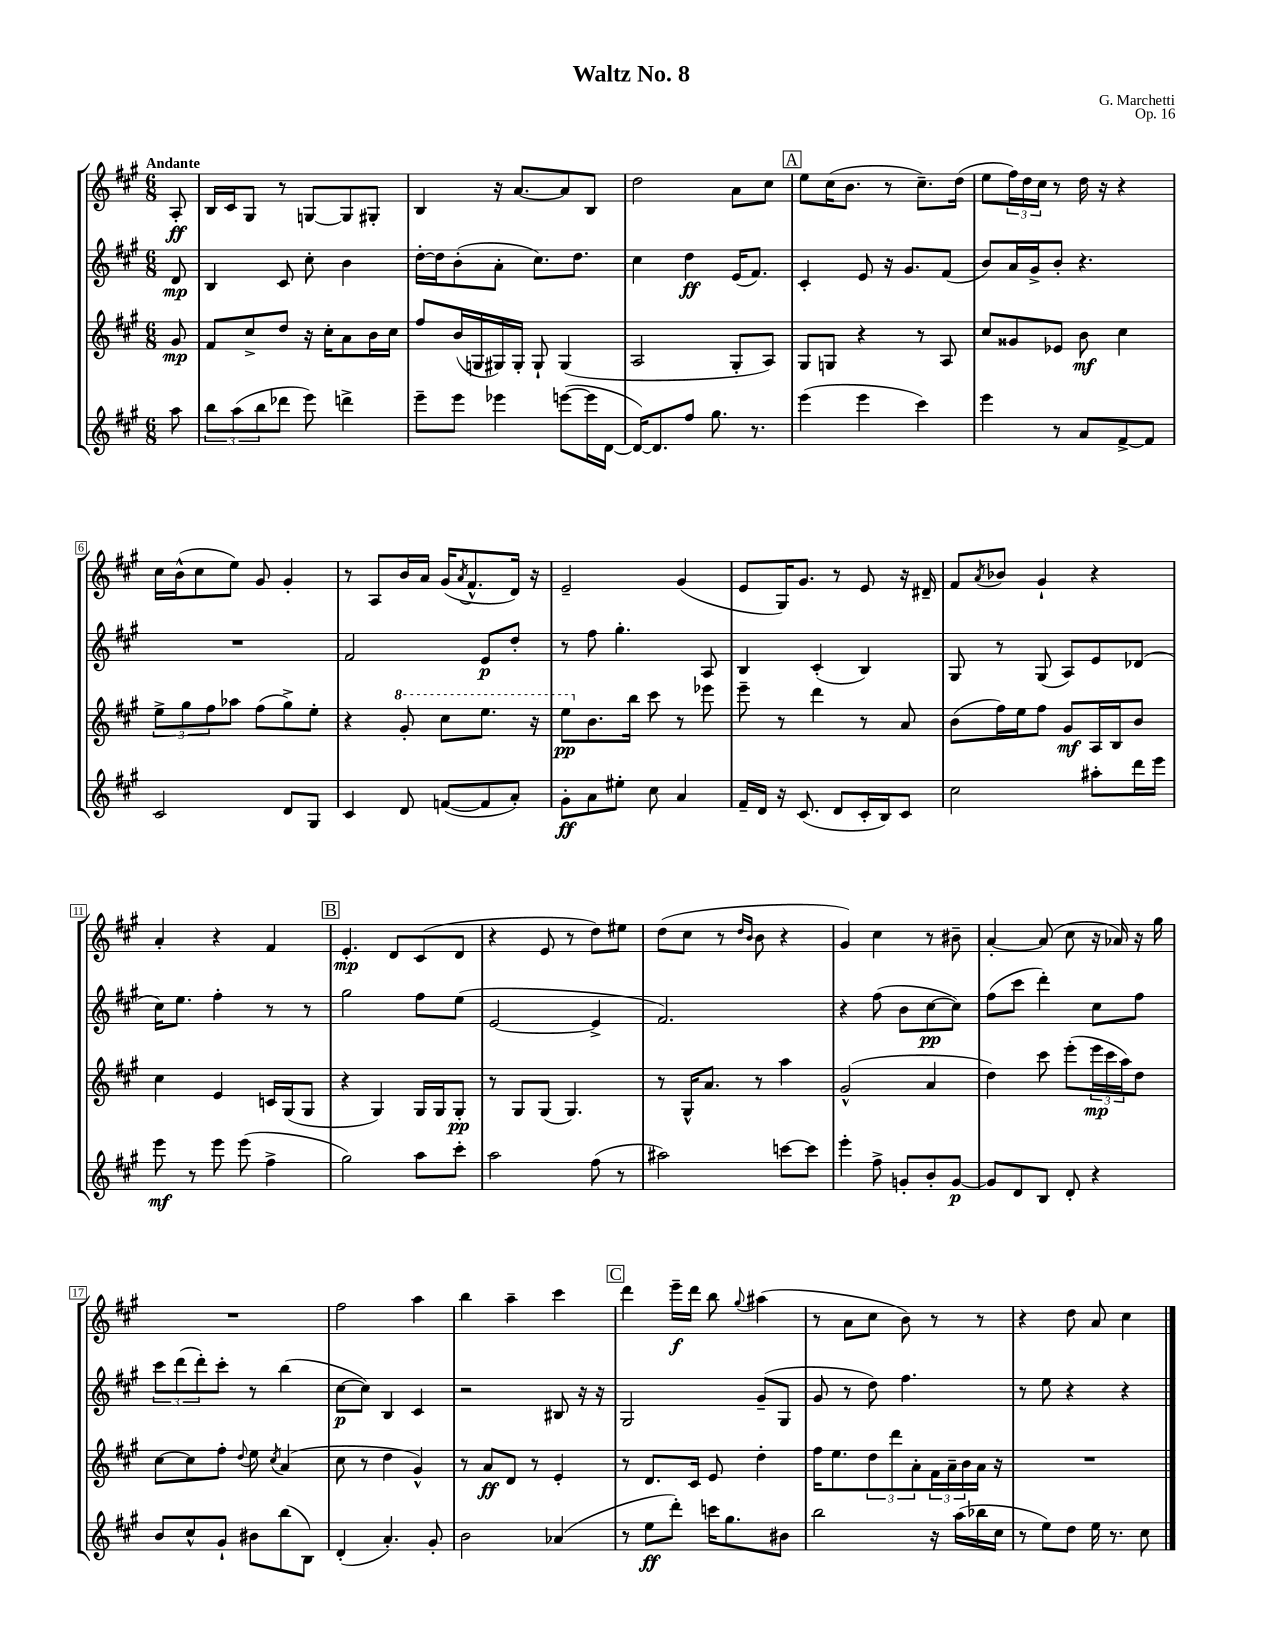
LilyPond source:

\header { title = "Waltz No. 8" composer = "G. Marchetti" opus = "Op. 16" }
<<
\new StaffGroup <<
\new Staff = "s0" {
    \clef treble \key a \major \numericTimeSignature \time 6/8 \partial 8 \tempo "Andante"
    a8-.\ff |
    b16 cis'16 gis8 r8 g8~ g8 gis8-. |
    b4 r16 a'8.~ a'8 b8 |
    d''2 a'8 cis''8 |
    \mark \markup { \box "A" } e''8 cis''16( b'8. r8 cis''8.--) d''16( |
    e''8 \tuplet 3/2 { fis''16) d''16 cis''16 } r8 d''16 r16 r4 |
    cis''16 b'16-^( cis''8 e''8) gis'8 gis'4-. |
    r8 a8 b'16 a'16 gis'16( \acciaccatura { a'8 } fis'8.-^ d'16) r16 |
    e'2-- gis'4( |
    e'8 gis16) gis'8. r8 e'8 r16 dis'16-- |
    fis'8 \acciaccatura { a'8 } bes'8 gis'4-! r4 |
    a'4-. r4 fis'4 |
    \mark \markup { \box "B" } e'4.-.\mp d'8 cis'8( d'8 |
    r4 e'8 r8 d''8) eis''8 |
    d''8( cis''8 r8 \grace { d''16 b'16 } b'8 r4 |
    gis'4) cis''4 r8 bis'8-- |
    a'4~-. a'8( cis''8 r16 aes'16) r16 gis''16 |
    R2. |
    fis''2 a''4 |
    b''4 a''4-- cis'''4 |
    \mark \markup { \box "C" } d'''4 e'''16--\f d'''16 b''8 \appoggiatura { gis''8 } ais''4( |
    r8 a'8 cis''8 b'8) r8 r8 |
    r4 d''8 a'8 cis''4 \bar "|." |
}
\new Staff = "s1" {
    \clef treble \key a \major \numericTimeSignature \time 6/8 \partial 8
    d'8\mp |
    b4 cis'8 cis''8-. b'4 |
    d''16~-. d''16 b'8-.( a'8-. cis''8.) d''8. |
    cis''4 d''4\ff e'16( fis'8.) |
    \mark \markup { \box "A" } cis'4-. e'8 r16 gis'8. fis'8( |
    b'8) a'16 gis'16-> b'8-. r4. |
    R2. |
    fis'2 e'8\p d''8-. |
    r8 fis''8 gis''4.-. a8 |
    b4 cis'4-.( b4) |
    gis8 r8 gis8( a8) e'8 des'8( |
    cis''16) e''8. fis''4-. r8 r8 |
    \mark \markup { \box "B" } gis''2 fis''8 e''8( |
    e'2~ e'4-> |
    fis'2.) |
    r4 fis''8( b'8 cis''8~\pp cis''8) |
    fis''8( cis'''8 d'''4-.) cis''8 fis''8 |
    \tuplet 3/2 { cis'''8 d'''8( d'''8-.) } cis'''8-. r8 b''4( |
    cis''8~\p cis''8) b4 cis'4 |
    r2 bis8 r16 r16 |
    \mark \markup { \box "C" } gis2 gis'8--( gis8 |
    gis'8 r8 d''8) fis''4. |
    r8 e''8 r4 r4 \bar "|." |
}
\new Staff = "s2" {
    \clef treble \key a \major \numericTimeSignature \time 6/8 \partial 8
    gis'8\mp |
    fis'8 cis''8-> d''8 r16 cis''16-. a'8 b'16 cis''16 |
    fis''8 b'16( g16 gis16) gis16-. gis8-! gis4( |
    a2 gis8-. a8) |
    \mark \markup { \box "A" } gis8 g8 r4 r8 a8 |
    cis''8 gisis'8 ees'8 b'8\mf cis''4 |
    \tuplet 3/2 { e''8-> gis''8 fis''8 } aes''8 fis''8( gis''8->) e''8-. |
    r4 \ottava #1 gis''8-. cis'''8 e'''8. r16 |
    e'''8\pp \ottava #0 b'8. b''16 cis'''8 r8 ees'''8 |
    e'''8-- r8 d'''4 r8 a'8 |
    b'8( fis''16) e''16 fis''8 gis'8\mf a16 b16 b'8 |
    cis''4 e'4 c'16 gis16( gis8 |
    \mark \markup { \box "B" } r4 gis4) gis16 gis16 gis8-.\pp |
    r8 gis8 gis8( gis4.) |
    r8 gis16-^ a'8. r8 a''4 |
    gis'2-^( a'4 |
    d''4) cis'''8 e'''8-.( \tuplet 3/2 { e'''16\mp cis'''16 a''16) } d''8 |
    cis''8~ cis''8 fis''8-. \appoggiatura { d''8 } e''8 \acciaccatura { cis''8 } a'4( |
    cis''8 r8 d''4 gis'4-^) |
    r8 a'8\ff d'8 r8 e'4-. |
    \mark \markup { \box "C" } r8 d'8. cis'16 e'8 d''4-. |
    fis''16 e''8. \tuplet 3/2 { d''8 d'''8 a'8-. } \tuplet 3/2 { fis'16 a'16-- b'16 } a'16 r16 |
    R2. \bar "|." |
}
\new Staff = "s3" {
    \clef treble \key a \major \numericTimeSignature \time 6/8 \partial 8
    a''8 |
    \tuplet 3/2 { b''8 a''8( b''8 } des'''8 e'''8) d'''4-> |
    e'''8-- e'''8 ees'''4 e'''8~( e'''16 d'16~ |
    d'16~) d'8. fis''8 gis''8. r8. |
    \mark \markup { \box "A" } e'''4( e'''4 cis'''4) |
    e'''4 r8 a'8 fis'8~-> fis'8 |
    cis'2 d'8 gis8 |
    cis'4 d'8 f'8~( f'8 a'8-.) |
    gis'8-.\ff a'8 eis''8-. cis''8 a'4 |
    fis'16-- d'16 r16 cis'8.( d'8 cis'16-. b16) cis'8 |
    cis''2 ais''8-. d'''16 e'''16 |
    e'''8\mf r8 e'''8 e'''8( fis''4-> |
    \mark \markup { \box "B" } gis''2) a''8 cis'''8-. |
    a''2 fis''8( r8 |
    ais''2) c'''8~ c'''8 |
    e'''4-. fis''8-> g'8-. b'8-. g'8~\p |
    g'8 d'8 b8 d'8-. r4 |
    b'8 cis''8-^ gis'8-! bis'8 b''8( b8) |
    d'4-.( a'4.-.) gis'8-. |
    b'2 aes'4( |
    \mark \markup { \box "C" } r8 e''8\ff d'''8-.) c'''16 gis''8. bis'8 |
    b''2 r16 a''16( bes''16 cis''16 |
    r8 e''8) d''8 e''16 r8. cis''8 \bar "|." |
}
>>
>>
\layout { \context { \Score \override BarNumber.stencil = #(make-stencil-boxer 0.1 0.3 ly:text-interface::print) } }
